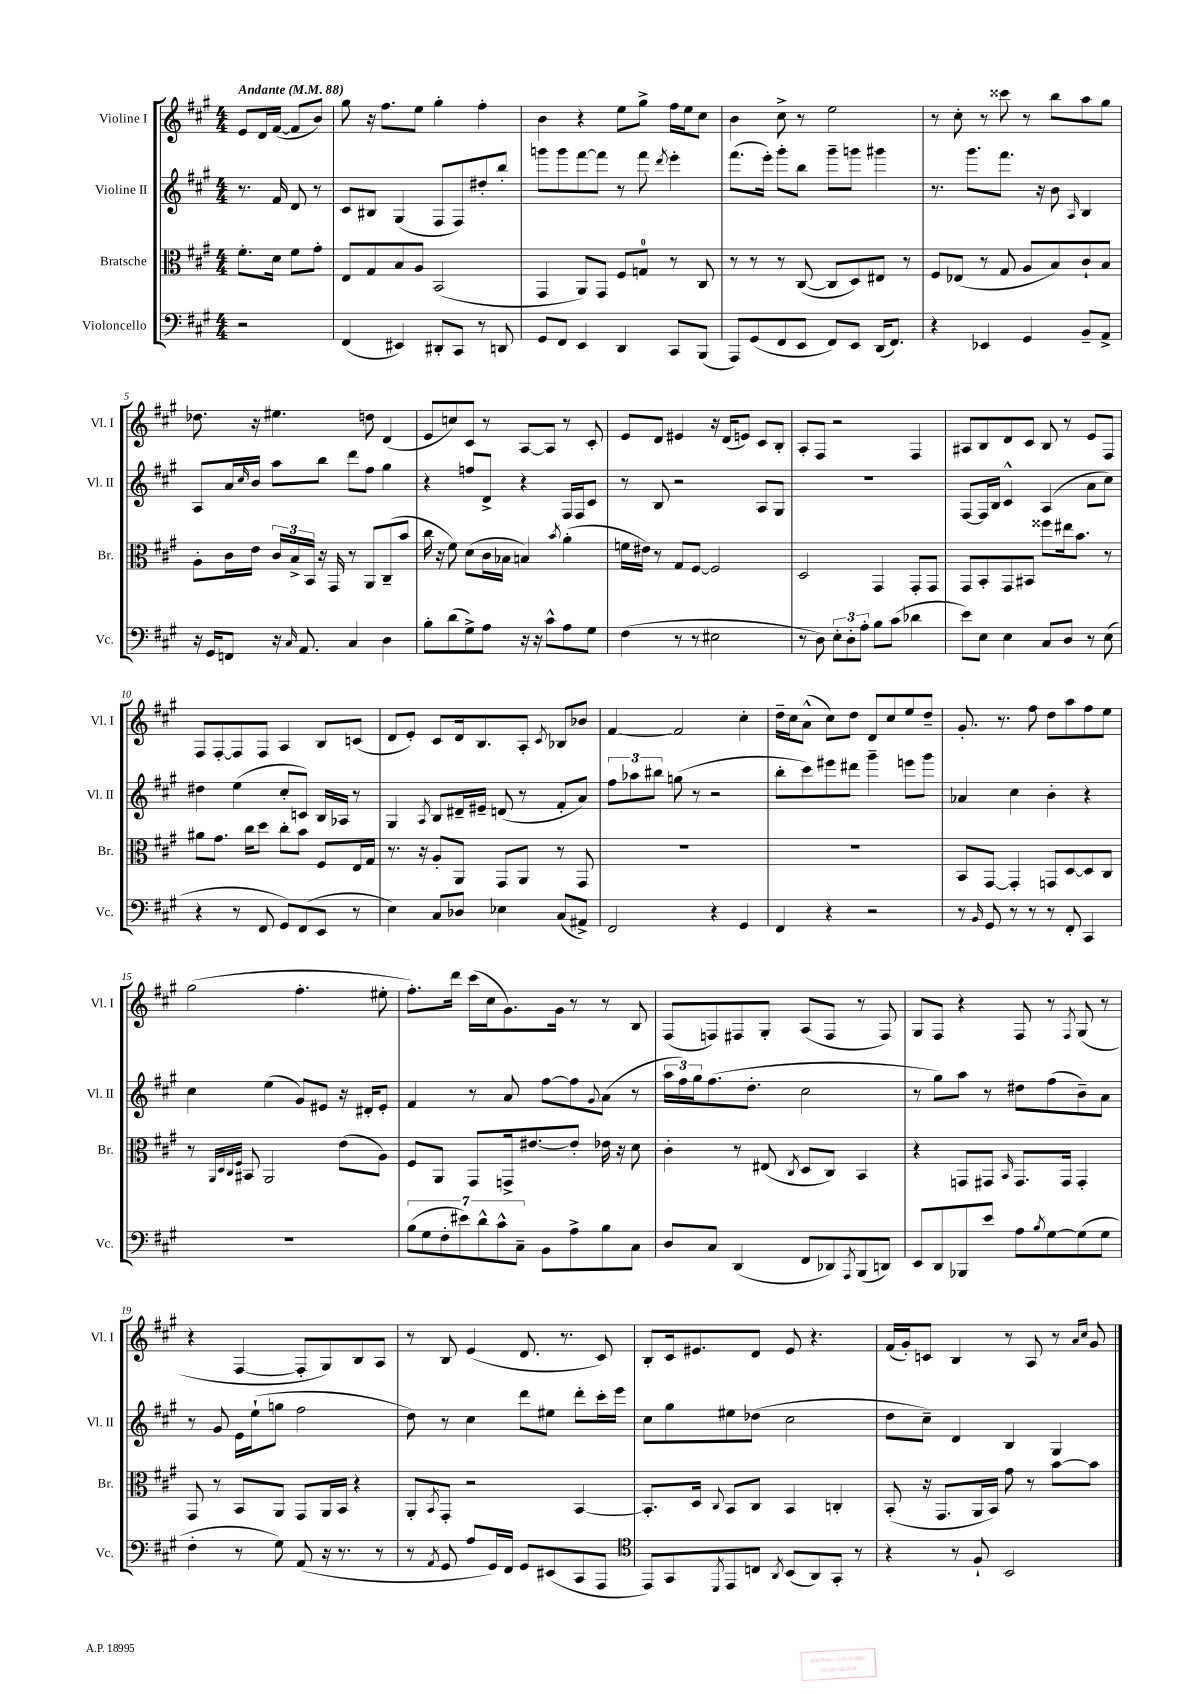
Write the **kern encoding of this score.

**kern	**kern	**kern	**kern
*part4	*part3	*part2	*part1
*staff4	*staff3	*staff2	*staff1
*I"Violoncello	*I"Bratsche	*I"Violine II	*I"Violine I
*I'Vc.	*I'Br.	*I'Vl. II	*I'Vl. I
*clefF4	*clefC3	*clefG2	*clefG2
*k[f#c#g#]	*k[f#c#g#]	*k[f#c#g#]	*k[f#c#g#]
*M4/4	*M4/4	*M4/4	*M4/4
*MM88	*MM88	*MM88	*MM88
=	=	=	=
!	!	!	!LO:TX:a:B:t=Andante
2r	8.f#'\L	8.r	8e/L
.	.	.	16d/L
.	16d\Jk	16f#/	([16f#/JJ
.	8f#\L	8d/	8f#/L]
.	8g#'\J	8r	8b/J)
=1	=1	=1	=1
(4FF#/	8E/L	8c#/L	8gg#\
.	8G#/	8B#X/J	16r
.	.	.	8.ff#\L
4EE#X/)	8B/	(4G#/	.
.	8A/J	.	8ee\J
8DD#X'/L	(2BB/	8F#/L	4gg#'\
8CC#/J	.	8F#/)	.
8r	.	8dd#X'/	4ff#'\
8DDn/	.	8bb'/J	.
=2	=2	=2	=2
8GG#/L	4GG#/	8gggn\L	4b\
8FF#/J	.	8ggg\	.
4EE/	8AA/L)	[8fff#\	4r
.	8GG#/J	8fff#\J]	.
4DD/	8F#/L	8r	8ee\L
.	8Gn/J	8fff#\	8gg#^\J
.	.	8qddd/	.
8CC#/L	8r	4eee'\	16ff#\LL
.	.	.	16ee\J
(8BBB/J	8C#/	.	8cc#\J
=3	=3	=3	=3
8AAA/L)	8r	(8.fff#\L	4b\
(8GG#/	8r	.	.
.	.	16eee'\Jk)	.
8FF#/	8r	8ggg#'\L	8cc#^\
8EE/J	([8C#/	8bb\J	8r
8FF#/L)	8C#/L]	8ggg#~\L	2ee\
8EE/J	8D/)	8gggn\J	.
(16DD/KL	8E#X/J	4ggg#X\	.
8.FF#/J)	.	.	.
.	8r	.	.
=4	=4	=4	=4
4r	8F#/L	8.r	8r
.	(8E-X/J	.	8cc#'\
.	.	8.ggg#\L	.
4EE-X/	8r	.	8r
.	8G#/	8.fff#\J	8ccc##X\
4GG#/	8A/L	.	8r
.	.	16r	.
.	8B/)	8b\	8bb\L
.	.	16qqA/	.
8BB~/L	8c#`/	4B/	8aa\
8AA^/J	8B/J	.	8gg#\J
!!LO:LB:g=z
=5	=5	=5	=5
16r	8A'\L	8A/L	8.dd-X\
16GG#/KL	.	.	.
8FFn/J	16c#\L	16a/L	.
.	.	16qqcc#/	.
.	16e\JJ	16b/JJ	16r
16r	24c#/LL	8aa\L	4.ee#X\
.	24B^/	.	.
16qqC#/	.	.	.
8.AA/	.	.	.
.	24BB/JJ	.	.
.	16r	8bb\J	.
.	16GG#/	.	.
4C#/	8r	8ddd\L	.
.	8AA/L	8ff#\J	8ddn\
4D\	(8C#~/	4gg#\	(4d/
.	8b/J	.	.
=6	=6	=6	=6
8B'\L	16cc#\	4r	8e/L
.	16r	.	.
(8d\	8f#\)	.	8ccn/)
8G#^\)	(8d\L	8ffn/L	8c#/J
8A\J	16c#\L	8d^/J	8r
.	16B-X\JJ	.	.
16r	4Bn/)	4r	[8A/L
16r	.	.	.
8c#^^\L	.	.	8A/J]
.	8qb/	.	.
8A\	(4a'\	16F#/LL	8r
.	.	16F#/J	.
8G#\J	.	8c#/J	8c#'/
=7	=7	=7	=7
(4F#\	16fn\LL	8r	8e/L
.	16e#X\JJ)	.	.
.	8r	8B/	8d/J
8r	8G#/L	2r	4e#X/
8r	[8F#/J	.	.
2E#X\	2F#/]	.	16r
.	.	.	(16d/KL
.	.	.	8en/J)
.	.	8A/L	8c#/L
.	.	8G#/J	8B'/J
=8	=8	=8	=8
8r	2D/	1r	8A'/L
8D\)	.	.	8F#/J
12E'\L	.	.	2r
12D'\	.	.	.
12A'\J	.	.	.
8B\L	4GG#/	.	.
(8c#\J	.	.	.
4d-X\	8GG#'/L	.	4F#/
.	8GG#/J	.	.
=9	=9	=9	=9
8e\L)	8GG#/L	[8F#/L	8A#X/L
8E\J	8BB'/	16F#/L]	8B/
.	.	16B/JJ	.
4E\	8GG#/	4c#^^/	8d/
.	8BB#X/J	.	8c#/J
8C#/L	8ff##X\L	(4A/	8B/
8D/J	16ee#X\k	.	8r
.	8.b\J	.	.
8r	.	8a\L	8e/L
(8E\	8r	8cc#\J)	8F#/J
!!LO:LB:g=z
=10	=10	=10	=10
4r	8a#X\L	4dd#X\	8F#/L
.	8.g#\J	.	[8F#'/
8r	.	(4ee\	8F#/]
.	16cc#\KL	.	.
8FF#/	8dd\J	.	8F#/J
8GG#/L)	8cc#'\L	8cc#'/L	4A/
(8FF#/	8b\J	8cn/J)	.
8EE/J	8F#/L	16B/LL	8B/L
.	.	16A-X/JJ	.
8r	16E/L	8r	(8cn/J
.	16G#/JJ	.	.
=11	=11	=11	=11
4E\)	8.r	4G#/	8d/L
.	.	.	8e'/J)
.	16r	.	.
.	.	8qA/	.
8C#/L	8A'/L	8B/L	8c#/L
8D-X/J	8AA/J	16d#X~/L	16d/k
.	.	16e#X~/JJ	8.B/
4E-X\	8GG#/L	(8dn/	.
.	8AA/J	8r	8A'/J
.	.	.	8qc#/
(8C#/L	8r	8f#'/L	8B-X/L
8AA#X^/J)	8GG#/	8a/J)	8b-X/J
=12	=12	=12	=12
2FF#/	1r	12ff#\L	[4f#/
.	.	12aa-X\	.
.	.	12bb#X\J	.
.	.	(8ggn\	2f#/]
.	.	8r	.
4r	.	2r	.
4GG#/	.	.	4cc#'\
=13	=13	=13	=13
4FF#/	1r	8bb'\L	16dd~\LL
.	.	.	16cc#\J
.	.	8ccc#\)	(8a^^\J
4r	.	8eee#X\	8cc#\L)
.	.	8ddd#X\J	8dd\J
2r	.	4ggg#~\	8d/L
.	.	.	8cc#/
.	.	8eeen\L	8ee/
.	.	8ggg#\J	8dd~/J
=14	=14	=14	=14
8r	8BB/L	4a-X/	8.g#'/
16qqBB/	.	.	.
8GG#/	[8GG#/J	.	.
.	.	.	8.r
8r	4GG#'/]	4cc#\	.
8r	.	.	8ff#\
8r	8GGn/L	4b'\	8dd\L
8FF#'/	[8D/	.	8aa\
4CC#/	8D/]	4r	8ff#\
.	8C#/J	.	8ee\J
!!LO:LB:g=z
=15	=15	=15	=15
1r	8r	4cc#\	(2gg#\
.	32qqAA/LLL	.	.
.	32qqD/	.	.
.	32qqC#/	.	.
.	32qqF#/JJJ	.	.
.	8BB#X/	.	.
.	2AA/	(4ee\	.
.	.	8g#/L)	4.ff#'\
.	.	8e#X/J	.
.	(8e\L	16r	.
.	.	16d#X'/KL	.
.	8A\J)	8e#'/J	8ee#X'\
=16	=16	=16	=16
(14B\L	8F#/L	4f#/	8.ff#'\L)
14G#\	.	.	.
.	8AA/J	.	.
14F#'\	.	.	.
.	.	.	16ddd\Jk
14e#X\)	.	.	.
.	8GG#/L	8r	(16ccc#\LL
14d^^\	.	.	.
.	.	.	16cc#\J
14c#^^\	.	.	.
.	16GGn^/k	8a/	8.g#\)
14C#~\J	.	.	.
.	[8.e#X/	.	.
8BB\L	.	[8ff#\L	.
.	.	.	16g#\Jk
8A^\	8e#'/J]	8ff#\]	8r
.	.	8qqg#/	.
8B\	16e-X\	(8a\J	8r
.	16r	.	.
8C#\J	8d\	8r	8B/
=17	=17	=17	=17
8D/L	4c#'\	24aa\LL	(8F#/L
.	.	24ff#\)	.
.	.	24gg#\J	.
8C#/J	.	(8.ff#\	8Fn/)
(4DD/	8r	.	8F#X/
.	.	8.dd'\J	.
.	(8E#X/	.	8G#'/J
.	8qC#/	.	.
8FF#/L	8D/L	2cc#\	(8A/L
8DD-X/)	8C#/J)	.	8F#/J
8qAAA/	.	.	.
(8BBB/	4BB/	.	8r
8DDn/J)	.	.	8F#/)
=18	=18	=18	=18
8EE/L	4r	8r	8G#/L
8DD/	.	8gg#\L)	8F#/J
8BBB-X/	8GGn/L	8aa\J	4r
8e/J	8GG#X/J	8r	.
.	16qqBB/	.	.
8A\L	8.GG#/L	8dd#X\L	8F#/
8qB/	.	.	.
[8G#\	.	(8ff#\	8r
.	16GG#/Jk	.	.
.	.	.	8qF#/
(8G#\]	4GG#'/	8b~\)	(8G#/
8G#\J	.	8a\J	8r
!!LO:LB:g=z
=19	=19	=19	=19
4F#'\	8GG#/	8r	4r
.	8r	8g#/	.
8r	8BB/L	16e\LL	[4F#/
.	.	(16ee`\J	.
8G#\)	8AA/J	8ggn\J	.
(8AA/	8GG#/L	2ff#\	8F#'/L]
16r	16AA/L	.	8G#/)
8.r	16BB/JJ	.	.
.	4r	.	8B/
8r	.	.	8A/J
=20	=20	=20	=20
8r	8AA'/L	8dd\)	8r
8qAA/	8qBB/	.	.
8GG#/	8GG#'/J	8r	8B/
8A/L	2r	4cc#\	(4e/
16GG#/L)	.	.	.
16FF#/JJ	.	.	.
8GG#/L	.	8ddd\L	8.d/
(8EE#X/	.	8ee#X\J	.
.	.	.	8.r
8CC#/	[4BB/	8ddd'\L	.
8AAA/J	.	16ccc#'\L	8c#/)
.	.	16eee\JJ	.
=21	=21	=21	=21
*clefC4	*	*	*
8EE/L)	8.BB'/L]	8cc#\L	8B'/L
8GG#/	.	8gg#\	16c#/k
.	16D/Jk	.	8.e#X/
8qDD/	8qqC#/	.	.
8EE/	8BB/L	8ee#X\	.
8Cn/J	8C#/J	(8dd-X\J	8d/J
8qAA/	.	.	.
(8BB/L	4BB/	2cc#\	8e#/
8AA/)	.	.	4.r
8GG#'/J	4Cn'/	.	.
8r	.	.	.
=22	=22	=22	=22
4r	(8BB'/	8dd\L	(16f#/LL
.	.	.	16g#'/J)
.	16r	8cc#~\J)	8cn/J
.	8.GG#/L	.	.
8r	.	4d/	4B/
8F#`/	16AA/L	.	.
.	16BB/JJ)	.	.
2BB/	8g#\	4B/	8r
.	8r	.	8A/
.	[8b\L	4G#/	8r
.	.	.	16qqa/LL
.	.	.	16qqcc#/JJ
.	8b\J]	.	8g#/
==	==	==	==
*-	*-	*-	*-
